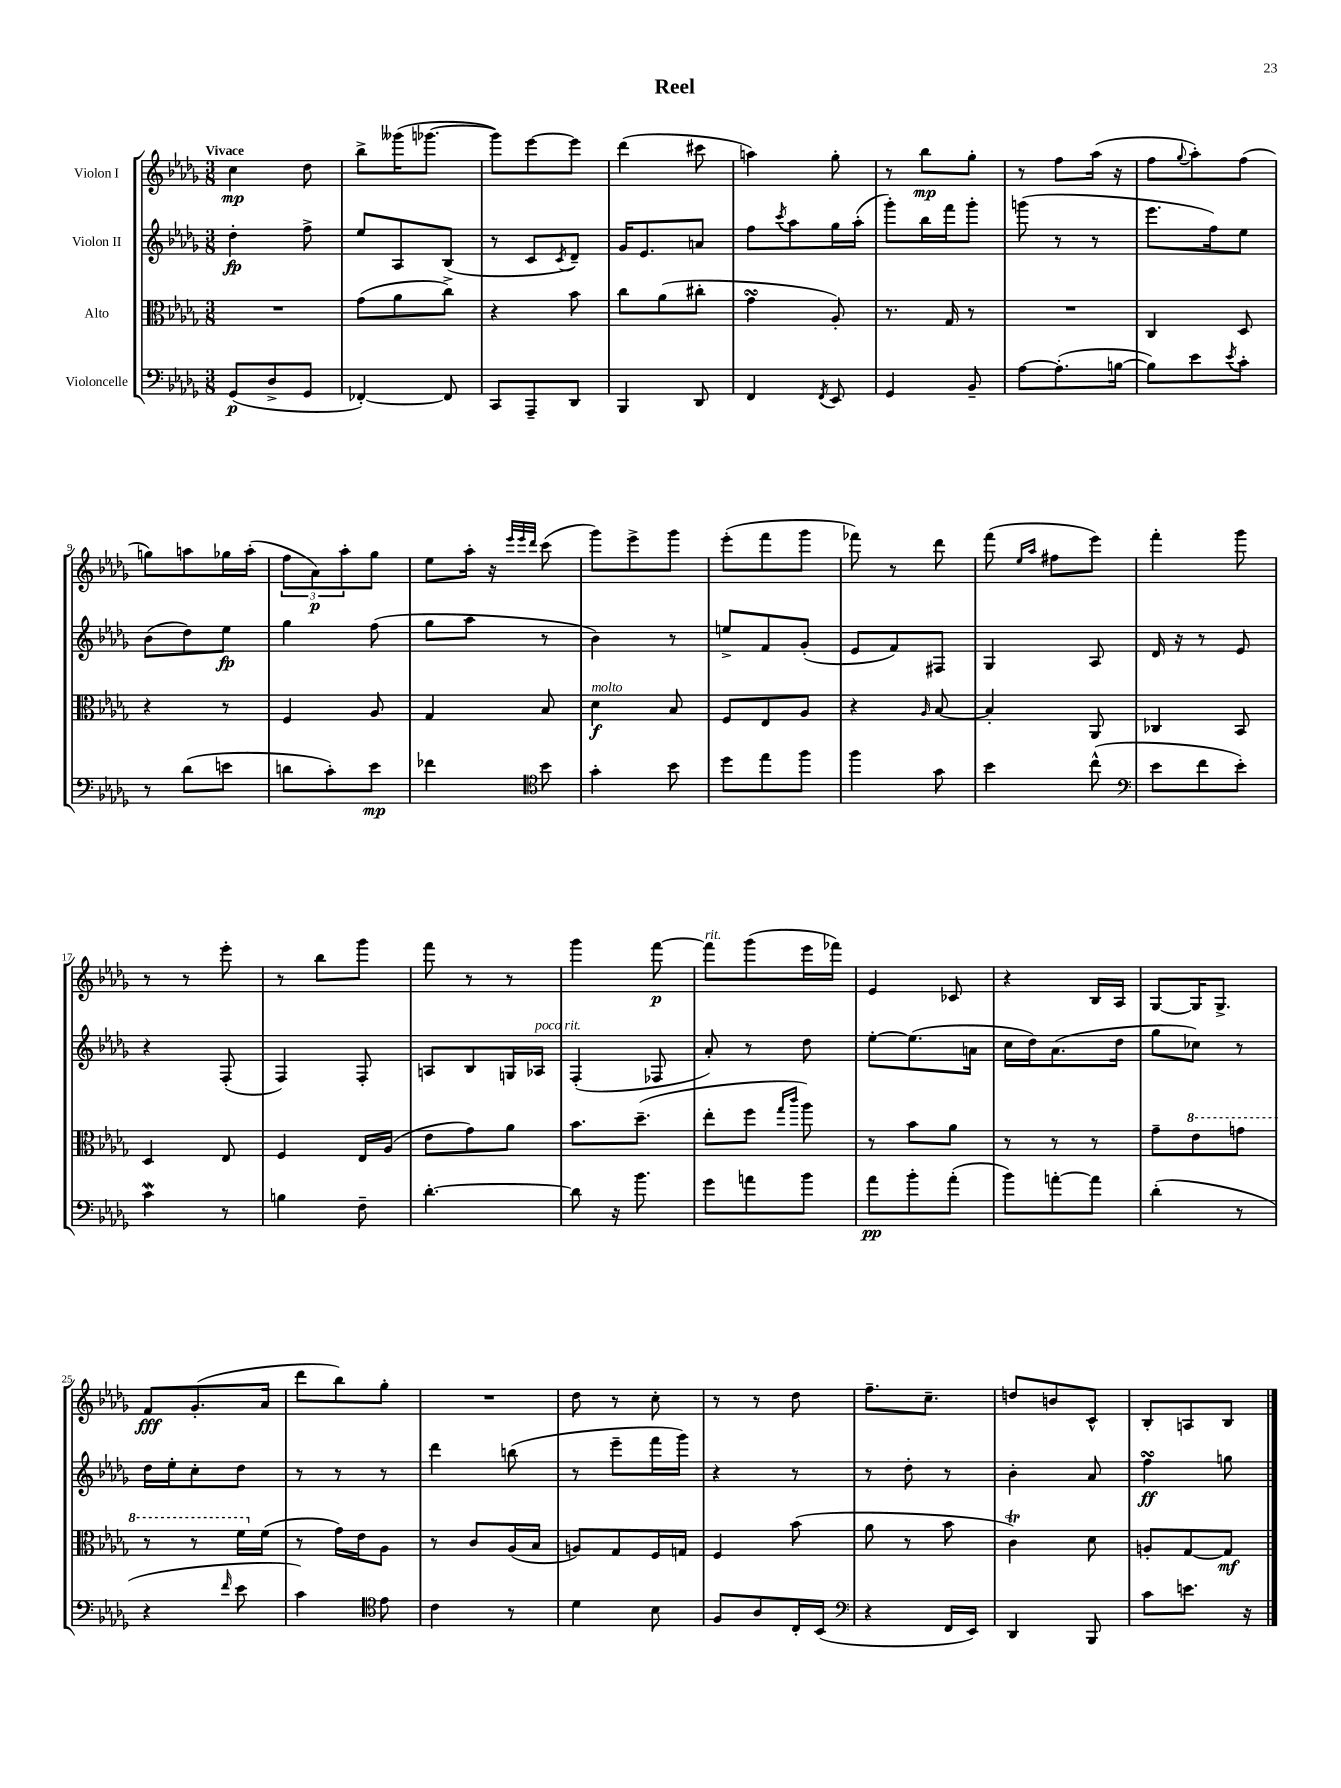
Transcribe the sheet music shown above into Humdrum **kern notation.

**kern	**kern	**kern	**kern
*staff4	*staff3	*staff2	*staff1
*clefF4	*clefC3	*clefG2	*clefG2
*k[b-e-a-d-g-]	*k[b-e-a-d-g-]	*k[b-e-a-d-g-]	*k[b-e-a-d-g-]
*M3/8	*M3/8	*M3/8	*M3/8
(8GG-	4.r	4dd-'	4cc
8D-^	.	.	.
8GG-	.	8ff^	8dd-
=	=	=	=
[4FF-')	(8g-	8ee-	8bb-^
.	8a-	8A-	(16ggg--
.	.	.	[8.ggg-
8FF-]	8cc^)	(8B-	.
=	=	=	=
8CC	4r	8r	8ggg-])
8AAA-~	.	8c	[8eee-
.	.	8qc	.
8DD-	8b-	8d-~)	8eee-]
=	=	=	=
4BBB-	8cc	16g-	(4ddd-
.	.	8.e-	.
.	(8a-	.	.
8DD-	8cc#'	8a	8ccc#
=	=	=	=
4FF	4g-	8ff	4aa)
.	.	8qccc	.
.	.	8aa-	.
8qFF	.	.	.
8EE-	8A-')	16gg-	8gg-'
.	.	(16aa-'	.
=	=	=	=
4GG-	8.r	8ggg-')	8r
.	.	16bb-	8bb-
.	16G-	16fff	.
8BB-~	8r	8ggg-'	8gg-'
=	=	=	=
[8A-	4.r	(8ggg	8r
(8.A-']	.	8r	8ff
.	.	8r	(16aa-
[16B	.	.	16r
=	=	=	=
8B])	4C	8.eee-	8ff
.	.	.	8qqgg-
8e-	.	.	8aa-')
.	.	16ff)	.
8qe-	.	.	.
8c'	8D-	8ee-	(8ff
=	=	=	=
8r	4r	(8b-	8gg)
(8d-	.	8dd-)	8aa
8e	8r	8ee-	16gg-
.	.	.	(16aa'
=	=	=	=
8d	4F	4gg-	12ff
.	.	.	12a-)
8c')	.	.	.
.	.	.	12aa-'
8e-	8A-	(8ff	8gg-
=	=	=	=
4f-	4G-	8gg-	8ee-
.	.	8aa-	16aa-'
.	.	.	16r
*clefC4	*	*	*
.	.	.	32qqeee-
.	.	.	32qqeee-
.	.	.	32qqddd-
8b-	8B-	8r	(8ccc
=	=	=	=
4g-'	4d-	4b-)	8ggg-)
.	.	.	8eee-^
8b-	8B-	8r	8ggg-
=	=	=	=
8dd-	8F	8ee^	(8eee-'
8ee-	8E-	8f	8fff
8ff	8A-	(8g-'	8ggg-
=	=	=	=
4ff	4r	8e-	8fff-)
.	.	8f)	8r
.	16qqA-	.	.
8g-	[8B-	8F#	8ddd-
=	=	=	=
4b-	4B-']	4G-	(8fff
.	.	.	16qqee-
.	.	.	16qqaa-
.	.	.	8ff#
(8cc^^	8AA-	8A-	8eee-)
=	=	=	=
*clefF4	*	*	*
8e-	4C-	16d-	4fff'
.	.	16r	.
8f	.	8r	.
8e-')	8BB-	8e-	8ggg-
=	=	=	=
4c	4D-	4r	8r
.	.	.	8r
8r	8E-	(8F'	8eee-'
=	=	=	=
4B	4F	4F)	8r
.	.	.	8bb-
8F~	16E-	8F'	8ggg-
.	(16A-	.	.
=	=	=	=
[4.d-'	8e-	8A	8fff
.	8g-)	8B-	8r
.	8a-	16G	8r
.	.	16A-	.
=	=	=	=
8d-]	8.b-	(4F'	4ggg-
16r	.	.	.
8.b-	(8.dd-~	.	.
.	.	8F-	[8fff
=	=	=	=
8g-	8ee-'	8a-')	8fff]
8a	8ff	8r	(8ggg-
.	16qqgg-	.	.
.	16qqccc	.	.
8b-	8aa-)	8dd-	16eee-
.	.	.	16fff-)
=	=	=	=
8a-	8r	[8ee-'	4e-
8b-'	8b-	(8.ee-]	.
(8a-'	8a-	.	8c-
.	.	16a	.
=	=	=	=
8b-)	8r	16cc	4r
.	.	16dd-)	.
[8a'	8r	(8.a-	.
8a]	8r	.	16B-
.	.	16dd-	16A-
=	=	=	=
(4d-'	8g-~	8gg-	[8G-
.	8ee-	8cc-)	16G-]
.	.	.	8.G-^
8r	8gg	8r	.
=	=	=	=
4r	8r	16dd-	8f
.	.	16ee-'	.
.	8r	8cc'	(8.g-'
16qqf	.	.	.
8e-	16ff	8dd-	.
.	(16f	.	16a-
=	=	=	=
4c)	8r	8r	8ddd-
.	16g-)	8r	8bb-)
.	16e-	.	.
*clefC4	*	*	*
8e-	8A-	8r	8gg-'
=	=	=	=
4c	8r	4ddd-	4.r
.	8c	.	.
8r	(16A-	(8bb	.
.	16B-	.	.
=	=	=	=
4d-	8A)	8r	8dd-
.	8G-	8eee-~	8r
8B-	16F	16fff	8cc'
.	16G	16ggg-)	.
=	=	=	=
8F	4F	4r	8r
8A-	.	.	8r
16C'	(8b-	8r	8dd-
(16BB-	.	.	.
=	=	=	=
*clefF4	*	*	*
4r	8a-	8r	8.ff~
.	8r	8dd-'	.
.	.	.	8.cc~
16FF	8b-	8r	.
16EE-)	.	.	.
=	=	=	=
4DD-	4c)	4b-'	8dd
.	.	.	8b
8BBB-	8d-	8a-	8c^^
=	=	=	=
8c	8A'	4ff	8B-'
8.e	[8G-	.	8A
.	8G-]	8gg	8B-
16r	.	.	.
==	==	==	==
*-	*-	*-	*-
